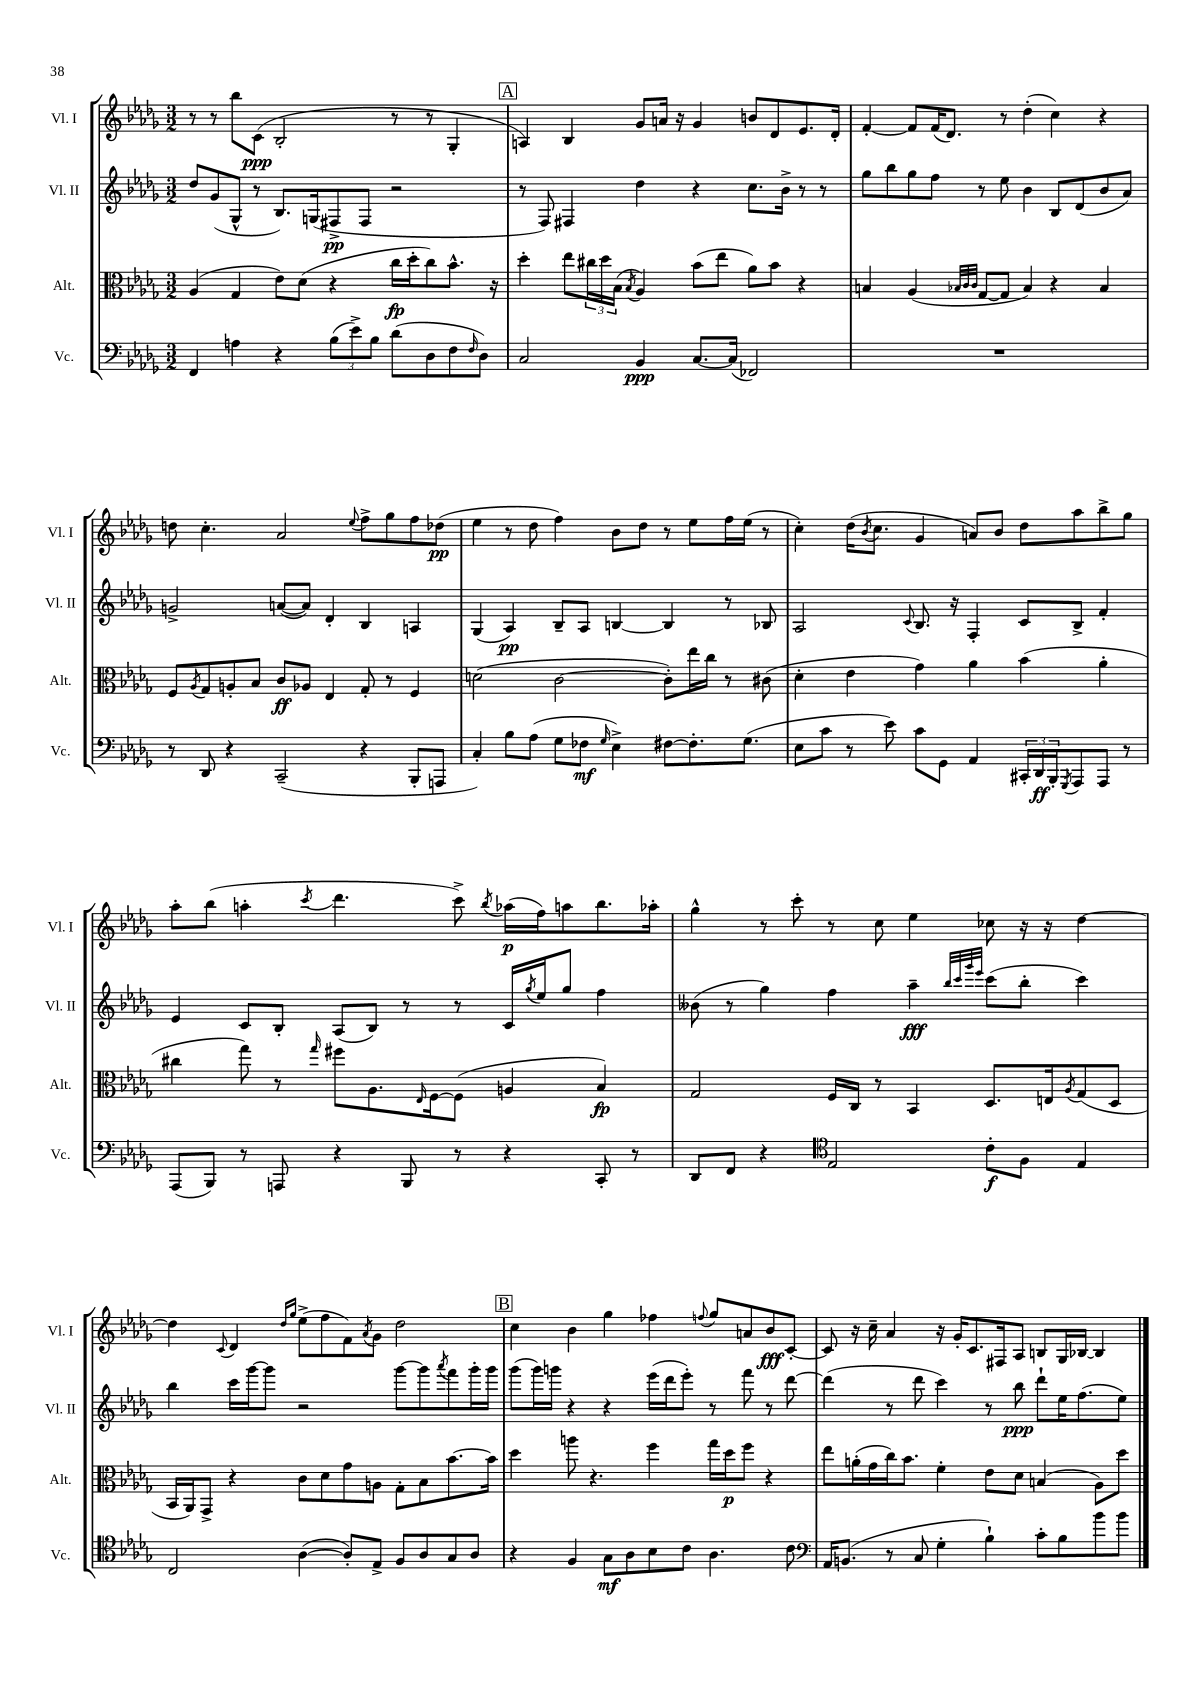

**kern	**dynam	**kern	**dynam	**kern	**dynam	**kern	**dynam
*part4	*part4	*part3	*part3	*part2	*part2	*part1	*part1
*staff4	*staff4	*staff3	*staff3	*staff2	*staff2	*staff1	*staff1
*I"Vc.	*	*I"Alt.	*	*I"Vl. II	*	*I"Vl. I	*
*I'Vc.	*	*I'Alt.	*	*I'Vl. II	*	*I'Vl. I	*
*clefF4	*	*clefC3	*	*clefG2	*	*clefG2	*
*k[b-e-a-d-g-]	*	*k[b-e-a-d-g-]	*	*k[b-e-a-d-g-]	*	*k[b-e-a-d-g-]	*
*M3/2	*	*M3/2	*	*M3/2	*	*M3/2	*
=28	=28	=28	=28	=28	=28	=28	=28
4FF/	.	(4A-/	.	8dd-/L	.	8r	.
.	.	.	.	(8g-/	.	8r	.
4An\	.	4G-/	.	8G-^^/J	.	8bb-\L	.
.	.	.	.	8r	.	(8c\J	ppp
4r	.	8e-\L)	.	8.B-/L)	.	2B-'/	.
.	.	(8d-\J	.	.	.	.	.
.	.	.	.	(16Gn/k	.	.	.
(12B-\L	.	4r	.	8F#X^/	pp	.	.
12e-^\)	.	.	.	.	.	.	.
.	.	.	.	8F#/J	.	.	.
12B-\J	.	.	.	.	.	.	.
(8d-\L	.	16cc\LL	fp	2r	.	8r	.
.	.	16dd-'\J	.	.	.	.	.
8D-\	.	8cc\)	.	.	.	8r	.
8F\	.	8.b-^^\J	.	.	.	4G-'/	.
16qqF/	.	.	.	.	.	.	.
8D-\J)	.	.	.	.	.	.	.
.	.	16r	.	.	.	.	.
!!LO:REH:place=s1:t=A
=29	=29	=29	=29	=29	=29	=29	=29
2C/	.	4dd-'\	.	8r	.	4An/)	.
.	.	.	.	8F/)	.	.	.
.	.	8ee-\L	.	4F#X/	.	4B-/	.
.	.	24cc#X\L	.	.	.	.	.
.	.	24dd-\	.	.	.	.	.
.	.	(24B-\JJ	.	.	.	.	.
.	.	8qB-/	.	.	.	.	.
4BB-/	ppp	4A-/)	.	4dd-\	.	8g-/L	.
.	.	.	.	.	.	16an/Jk	.
.	.	.	.	.	.	16r	.
[8.C/L	.	(8b-\L	.	4r	.	4g-/	.
.	.	8ee-\J	.	.	.	.	.
(16C/Jk]	.	.	.	.	.	.	.
2FF-X/)	.	8a-\L)	.	8.cc\L	.	8bn/L	.
.	.	8b-\J	.	.	.	8d-/	.
.	.	.	.	16b-^\Jk	.	.	.
.	.	4r	.	8r	.	8.e-/	.
.	.	.	.	8r	.	.	.
.	.	.	.	.	.	16d-'/Jk	.
=30	=30	=30	=30	=30	=30	=30	=30
1.r	.	4Bn/	.	8gg-\L	.	[4f'/	.
.	.	.	.	8bb-\	.	.	.
.	.	(4A-/	.	8gg-\	.	8f/L]	.
.	.	.	.	8ff\J	.	(16f/K	.
.	.	.	.	.	.	8.d-/J)	.
.	.	32qqB-X/LLL	.	.	.	.	.
.	.	32qqc/	.	.	.	.	.
.	.	32qqc/JJJ	.	.	.	.	.
.	.	[8G-/L	.	8r	.	.	.
.	.	8G-/J]	.	8ee-\	.	8r	.
.	.	4B-/)	.	4b-\	.	(4dd-'\	.
.	.	4r	.	8B-/L	.	4cc\)	.
.	.	.	.	(8d-/	.	.	.
.	.	4B-/	.	8b-/	.	4r	.
.	.	.	.	8a-/J)	.	.	.
!!LO:LB:g=z
=31	=31	=31	=31	=31	=31	=31	=31
8r	.	8F/L	.	2gn^/	.	8ddn\	.
.	.	8qA-/	.	.	.	.	.
8DD-/	.	8G-/	.	.	.	4.cc'\	.
4r	.	8An'/	.	.	.	.	.
.	.	8B-/J	.	.	.	.	.
(2CC~/	.	8c/L	ff	([8an/L	.	2a-/	.
.	.	8A-X/J	.	8a/J])	.	.	.
.	.	4E-/	.	4d-'/	.	.	.
.	.	.	.	.	.	8qqee-/	.
4r	.	8G-'/	.	4B-/	.	8ff^\L	.
.	.	8r	.	.	.	8gg-\	.
8BBB-'/L	.	4F/	.	4An/	.	8ff\	.
8AAAn/J	.	.	.	.	.	(8dd-X\J	pp
=32	=32	=32	=32	=32	=32	=32	=32
4C'/)	.	(2dn\	.	(4G-/	.	4ee-\	.
8B-\L	.	.	.	4A-/)	pp	8r	.
(8A-\J	.	.	.	.	.	8dd-\	.
8G-\L	.	[2c\	.	8B-~/L	.	4ff\)	.
8F-X\J	mf	.	.	8A-/J	.	.	.
16qqG-/	.	.	.	.	.	.	.
4E-^\)	.	.	.	[4Bn/	.	8b-\L	.
.	.	.	.	.	.	8dd-\J	.
[8F#X\L	.	8c'\L])	.	4B/]	.	8r	.
8.F#'\]	.	16ee-\L	.	.	.	8ee-\L	.
.	.	16cc\JJ	.	.	.	.	.
.	.	8r	.	8r	.	16ff\L	.
(8.G-\J	.	.	.	.	.	(16ee-\JJ	.
.	.	(8c#X\	.	8B-X/	.	8r	.
=33	=33	=33	=33	=33	=33	=33	=33
8E-\L	.	4d-'\	.	2A-/	.	4cc'\)	.
8c\J	.	.	.	.	.	.	.
8r	.	4e-\	.	.	.	(16dd-\KL	.
.	.	.	.	.	.	8qb-/	.
.	.	.	.	.	.	8.cc\J	.
8e-\)	.	.	.	.	.	.	.
.	.	.	.	8qqc/	.	.	.
8c\L	.	4g-\)	.	8.B-/	.	4g-/	.
8GG-\J	.	.	.	.	.	.	.
.	.	.	.	16r	.	.	.
4AA-/	.	4a-\	.	4F'/	.	8an/L)	.
.	.	.	.	.	.	8b-/J	.
24CC#X'/LL	.	(4b-\	.	8c/L	.	8dd-\L	.
24DD-/	ff	.	.	.	.	.	.
24BBB-'/J	.	.	.	.	.	.	.
8qGGG-/	.	.	.	.	.	.	.
8AAA-/	.	.	.	8B-^/J	.	8aa-\	.
8AAA-/J	.	4a-'\	.	4f'/	.	8bb-^\	.
8r	.	.	.	.	.	8gg-\J	.
!!LO:LB:g=z
=34	=34	=34	=34	=34	=34	=34	=34
(8AAA-/L	.	4cc#X\	.	4e-/	.	8aa-'\L	.
8BBB-/J)	.	.	.	.	.	(8bb-\J	.
8r	.	8gg-\)	.	8c/L	.	4aan'\	.
8AAAn/	.	8r	.	8B-'/J	.	.	.
.	.	16qqgg-/	.	.	.	8qccc/	.
4r	.	8ff#X\L	.	(8A-/L	.	4.ddd-\	.
.	.	8.A-\	.	8B-/J)	.	.	.
8BBB-/	.	.	.	8r	.	.	.
.	.	16qqE-/	.	.	.	.	.
.	.	[16F\k	.	.	.	.	.
8r	.	(8F\J]	.	8r	.	8ccc^\)	.
.	.	.	.	.	.	8qbb-/	.
4r	.	4An/	.	16c/LL	.	(16aa-X\LL	p
.	.	.	.	8qgg-/	.	.	.
.	.	.	.	16ee-/J	.	16ff\J)	.
.	.	.	.	8gg-/J	.	8aan\	.
8CC'/	.	4B-/)	fp	4ff\	.	8.bb-\	.
8r	.	.	.	.	.	.	.
.	.	.	.	.	.	16aa-X'\Jk	.
=35	=35	=35	=35	=35	=35	=35	=35
8DD-/L	.	2G-/	.	(8b--X\	.	4gg-^^\	.
8FF/J	.	.	.	8r	.	.	.
4r	.	.	.	4gg-\)	.	8r	.
.	.	.	.	.	.	8ccc'\	.
*clefC4	*	*	*	*	*	*	*
2E-/	.	16F/LL	.	4ff\	.	8r	.
.	.	16C/JJ	.	.	.	.	.
.	.	8r	.	.	.	8cc\	.
.	.	4BB-/	.	4aa-~\	fff	4ee-\	.
.	.	.	.	32qqbb-/LLL	.	.	.
.	.	.	.	32qqccc/	.	.	.
.	.	.	.	32qqggg-/	.	.	.
.	.	.	.	32qqeee-/JJJ	.	.	.
8c'\L	f	8.D-/L	.	(8ccc\L	.	8cc-X\	.
8F\J	.	.	.	8bb-'\J	.	16r	.
.	.	16En/k	.	.	.	16r	.
.	.	8qA-/	.	.	.	.	.
4E-/	.	(8G-/	.	4ccc\)	.	[4dd-\	.
.	.	8D-/J	.	.	.	.	.
!!LO:LB:g=z
=36	=36	=36	=36	=36	=36	=36	=36
2C/	.	16BB-/LL	.	4bb-\	.	4dd-\]	.
.	.	16AA-/J)	.	.	.	.	.
.	.	8GG-^/J	.	.	.	.	.
.	.	.	.	.	.	8qqc/	.
.	.	4r	.	16ccc\LL	.	4d-/	.
.	.	.	.	[16ggg-\J	.	.	.
.	.	.	.	8ggg-\J]	.	.	.
.	.	.	.	.	.	16qqdd-/LL	.
.	.	.	.	.	.	16qqgg-/JJ	.
([4A-\	.	8c\L	.	2r	.	(8ee-^\L	.
.	.	8d-\	.	.	.	8ff\	.
8A-'/L])	.	8g-\	.	.	.	8f\)	.
.	.	.	.	.	.	8qa-/	.
8E-^/J	.	8An\J	.	.	.	8g-\J	.
8F/L	.	8G-'\L	.	[8ggg-\L	.	2dd-\	.
8A-/	.	8B-\	.	8ggg-\]	.	.	.
.	.	.	.	8qaaa-/	.	.	.
8G-/	.	[8.b-\	.	8fff\	.	.	.
8A-/J	.	.	.	16ggg-'\L	.	.	.
.	.	16b-\Jk]	.	16ggg-\JJ	.	.	.
!!LO:REH:place=s1:t=B
=37	=37	=37	=37	=37	=37	=37	=37
4r	.	4dd-\	.	(8ggg-\L	.	4cc\	.
.	.	.	.	16ggg-\L)	.	.	.
.	.	.	.	16gggn\JJ	.	.	.
4F/	.	8aan\	.	4r	.	4b-\	.
.	.	4.r	.	.	.	.	.
8G-\L	mf	.	.	4r	.	4gg-\	.
8A-\	.	.	.	.	.	.	.
8B-\	.	4ff\	.	(16eee-\LL	.	4ff-X\	.
.	.	.	.	16ddd-\J	.	.	.
8c\J	.	.	.	8eee-'\J)	.	.	.
.	.	.	.	.	.	8qqffn/	.
4.A-\	.	16gg-\LL	.	8r	.	8gg-/L	.
.	.	16dd-\J	p	.	.	.	.
.	.	8ff\J	.	8fff\	.	8an/	.
.	.	4r	.	8r	.	8b-/	fff
8c\	.	.	.	[8ddd-\	.	[8c'/J	.
=38	=38	=38	=38	=38	=38	=38	=38
*clefF4	*	*	*	*	*	*	*
16AA-/KL	.	8ee-\L	.	(4ddd-\]	.	8c/]	.
(8.BBn/J	.	.	.	.	.	.	.
.	.	(16an'\L	.	.	.	16r	.
.	.	16g-\	.	.	.	16cc~\	.
8r	.	16cc\J)	.	8r	.	4a-/	.
.	.	8.b-\J	.	.	.	.	.
8C/	.	.	.	8ddd-\	.	.	.
4G-'\	.	4f'\	.	4ccc\)	.	16r	.
.	.	.	.	.	.	16g-'/KL	.
.	.	.	.	.	.	8.c/	.
4B-`\)	.	8e-\L	.	8r	.	.	.
.	.	.	.	.	.	16F#X/k	.
.	.	8d-\J	.	8bb-\	ppp	8A-/J	.
8c'\L	.	(4Bn/	.	8ddd-`\L	.	8Bn/L	.
8B-\	.	.	.	16ee-\K	.	16G-/L	.
.	.	.	.	(8.ff\	.	[16B-X/JJ	.
8b-\	.	8A-\L)	.	.	.	4B-/]	.
8b-\J	.	8dd-\J	.	8ee-\J)	.	.	.
==	==	==	==	==	==	==	==
*-	*-	*-	*-	*-	*-	*-	*-
